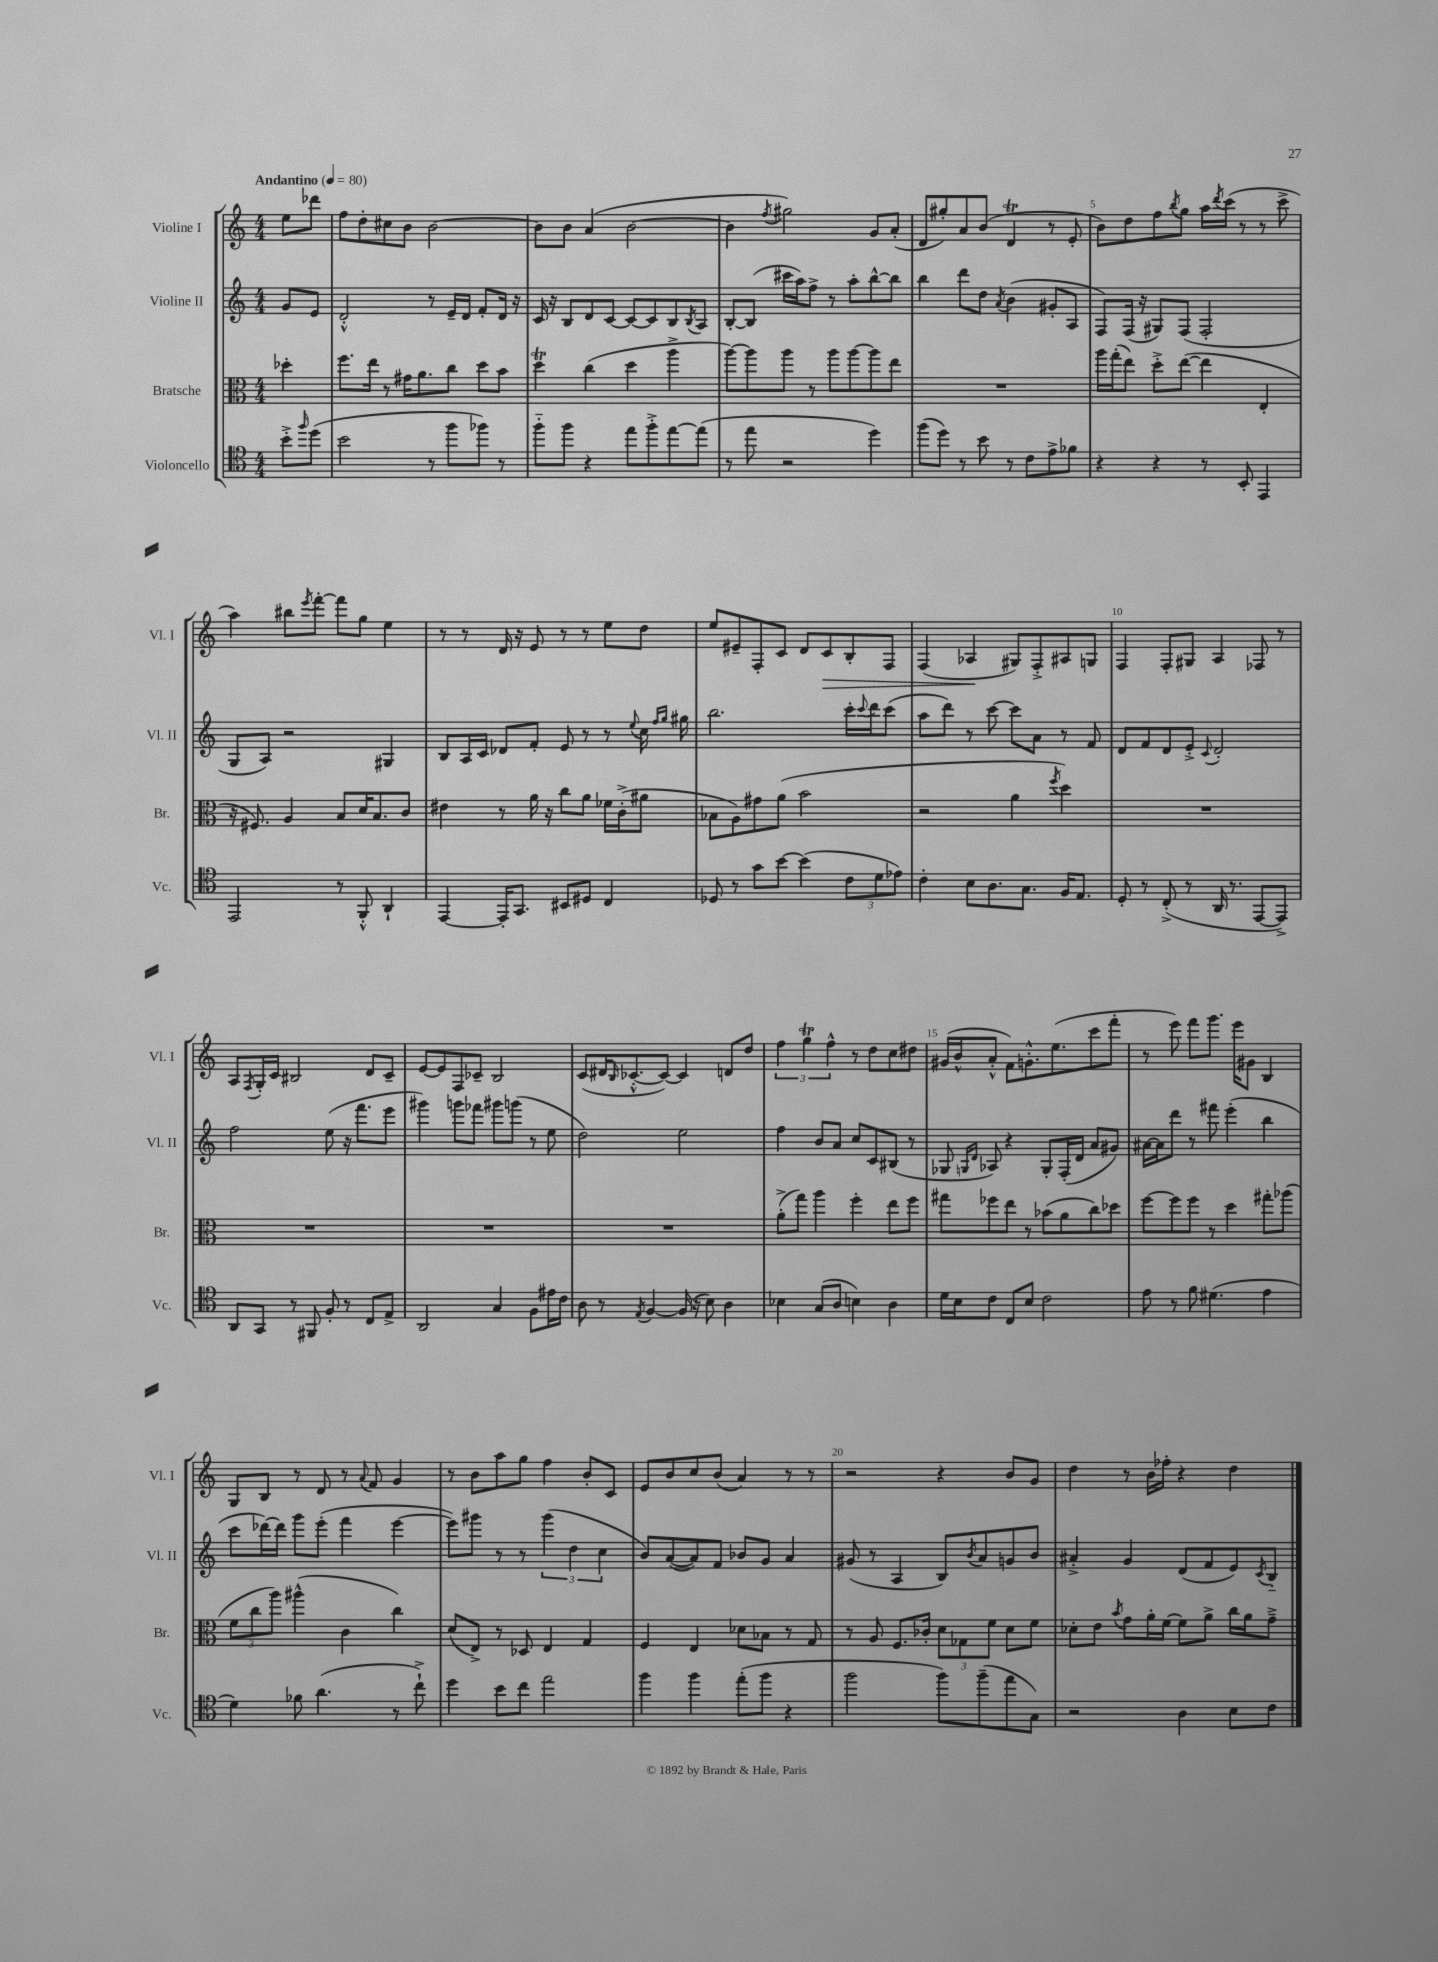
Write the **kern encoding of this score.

**kern	**kern	**kern	**kern	**dynam
*part4	*part3	*part2	*part1	*part1
*staff4	*staff3	*staff2	*staff1	*staff1
*I"Violoncello	*I"Bratsche	*I"Violine II	*I"Violine I	*
*I'Vc.	*I'Br.	*I'Vl. II	*I'Vl. I	*
*clefC4	*clefC3	*clefG2	*clefG2	*
*k[]	*k[]	*k[]	*k[]	*
*M4/4	*M4/4	*M4/4	*M4/4	*
*MM80	*MM80	*MM80	*MM80	*
=	=	=	=	=
!	!	!	!LO:TX:a:B:t=Andantino	!
8b'^\L	4dd-X'\	8g/L	8ee\L	.
16qqff/	.	.	.	.
(8dd\J	.	8e/J	8ddd-X\J	.
=1	=1	=1	=1	=1
2b\	8.ff\L	2d'^^/	8ff\L	.
.	.	.	8dd'\	.
.	16ee\Jk	.	.	.
.	8r	.	8cc#X\	.
.	16g#X\KL	.	8b\J	.
.	8.a\	.	.	.
8r	.	8r	[2b\	.
8ff\L	8cc\J	16e~/LL	.	.
.	.	16d/JJ	.	.
8ff-X\J)	8dd\L	8f'/L	.	.
8r	8b\J	16d/Jk	.	.
.	.	16r	.	.
=2	=2	=2	=2	=2
8ff\L	4ddT\	16c/	8b\L]	.
.	.	16r	.	.
8ff\J	.	8B/L	8b\J	.
4r	(4cc\	8d/	(4a/	.
.	.	[8c/J	.	.
8ee\L	4dd\	8c/L_	[2b\	.
8ff'^\	.	8c/]	.	.
[8ee\	4aa^\	8B/	.	.
.	.	8qB/	.	.
(8ee\J]	.	8A/J	.	.
=3	=3	=3	=3	=3
8r	[8aa\L)	[8B'/L	4b\]	.
8ee\	8aa\]	(8B/J]	.	.
.	.	.	8qff/	.
2r	8aa\J	16ccc#X\LL	2gg#X\)	.
.	.	16aa\J)	.	.
.	8r	8ff^\J	.	.
.	8aa\L	8r	.	.
.	[8aa\	8aa'\L	.	.
4dd\)	8aa\]	[8bb^^\	8g/L	.
.	8ee\J	8bb\J]	(8a'/J	.
=4	=4	=4	=4	=4
(8ff\L	1r	4bb\	8d/L	.
8dd\J)	.	.	8gg#X'/)	.
8r	.	8ddd\L	8a/	.
8b\	.	8dd\J	(8b/J	.
.	.	8qa/	.	.
8r	.	(4b\	4dT/	.
8c\L	.	.	.	.
8e^\	.	8g#X'/L	8r	.
8f-X\J	.	8A/J	8e'/	.
=5	=5	=5	=5	=5
4r	16aa\LL	8F/L)	8b\L)	.
.	(16gg'\J	.	.	.
.	8ee\J)	(16F/Jk	8dd\	.
.	.	16r	.	.
4r	8dd'^\L	8G#X/L)	8ff\	.
.	.	.	8qbb/	.
.	([8ee\J	(8F/J	8gg\J	.
8r	4ee\]	2F'/	16aa\LL	.
.	.	.	8qddd/	.
.	.	.	(16ccc\JJ	.
8BB'/	.	.	8r	.
4EE/	4E'/	.	8r	.
.	.	.	8ccc^\	.
!!LO:LB:g=z
=6	=6	=6	=6	=6
2EE/	16r	8G/L	4aa\)	.
.	8.F#X/)	.	.	.
.	.	8A/J)	.	.
.	4A/	2r	8bb#X\L	.
.	.	.	8qeee/	.
.	.	.	[8fff'\J	.
8r	8B/L	.	8fff\L]	.
8FF'^^/	16d/K	.	8gg\J	.
.	8.B/	.	.	.
4AA`/	.	4G#X/	4ee\	.
.	8c/J	.	.	.
=7	=7	=7	=7	=7
[4EE/	4e#X\	8B/L	8r	.
.	.	16A/L	8r	.
.	.	16c/JJ	.	.
16EE'/KL]	8r	8d-X/L	16d/	.
8.GG/J	.	.	16r	.
.	16a\	8f'/J	8e/	.
.	16r	.	.	.
8BB#X/L	8cc\L	8e/	8r	.
8D#X/J	8a\J	8r	8r	.
4C/	16f-X\LL	8r	8ee\L	.
.	(16c'^\J	.	.	.
.	.	8qqee/	.	.
.	8a#X\J	16cc\	8dd\J	.
.	.	16qqff/LL	.	.
.	.	16qqgg/JJ	.	.
.	.	16gg#X\	.	.
=8	=8	=8	=8	=8
8D-X/	8B-X\L	2.bb\	8ee/L	.
8r	8A\)	.	8e#X~/	.
8g\L	8g#X\	.	8F'/	.
[8b\J	(8a\J	.	8c/J	.
(4b\]	2b\	.	8d/L	.
!	!	!	!	!LO:HP:b
.	.	.	8c/	>
12c\L	.	16ccc'\LL	8B'/	.
.	.	8qqccc/	.	.
.	.	16ddd\J	.	.
12d\	.	.	.	.
.	.	(8ccc\J	8F/J	.
12e-X\J)	.	.	.	.
=9	=9	=9	=9	=9
4c'\	2r	8aa\L	(4F/	.
.	.	8ddd\J)	.	.
8B\L	.	8r	4A-X/	.
8.A\	.	[8ccc\	.	.
.	4a\	8ccc\L]	8G#X/L)	]
8.G\J	.	.	.	.
.	.	8a\J	8F'^/	.
.	8qff/	.	.	.
16F/KL	4dd\)	8r	8A#X/	.
8.E/J	.	.	.	.
.	.	8f/	8Gn/J	.
=10	=10	=10	=10	=10
8D'/	1r	8d/L	4F/	.
8r	.	8f/	.	.
(8C'^/	.	8d/	8F'/L	.
8r	.	8e'^/J	8G#X/J	.
.	.	8qqc/	.	.
16AA/	.	2d'/	4A/	.
8.r	.	.	.	.
[8EE/L	.	.	8F-X/	.
8EE^/J])	.	.	8r	.
!!LO:LB:g=z
=11	=11	=11	=11	=11
8AA/L	1r	2ff\	8A/L	.
.	.	.	8qF/	.
8GG/J	.	.	16G'/L	.
.	.	.	16c/JJ	.
8r	.	.	2B#X/	.
8FF#X/	.	.	.	.
8F'/	.	(8ee\	.	.
8r	.	16r	.	.
.	.	8.fff\L	.	.
8C/L	.	.	8d/L	.
8E^/J	.	8eee\J	8c~/J	.
=12	=12	=12	=12	=12
2AA/	1r	4ggg#X\)	[8e/L	.
.	.	.	8e/]	.
.	.	8gggn\L	8F/	.
.	.	8fff-X\J	8c-X~/J	.
4G/	.	8ggg#X\L	2B/	.
.	.	(8gggn\J	.	.
8F\L	.	8r	.	.
16e#X\L	.	8ee\	.	.
16c\JJ	.	.	.	.
=13	=13	=13	=13	=13
8A\	1r	2dd\)	(8c/L	.
8r	.	.	16d#X/K	.
.	.	.	16qqB/	.
.	.	.	[8.c-X'^^/	.
8qE/	.	.	.	.
[4F/	.	.	.	.
.	.	.	8c-/J_)	.
(16F/]	.	2ee\	4c-/]	.
16r	.	.	.	.
8B\)	.	.	.	.
4A\	.	.	8dn/L	.
.	.	.	8dd/J	.
=14	=14	=14	=14	=14
4B-X\	(8a'^\L	4ff\	6ff\	.
.	8gg\J)	.	.	.
.	.	.	6ggT\	.
(8G/L	4aa\	8b/L	.	.
.	.	.	6ff^^\	.
8A/J	.	8a/J	.	.
4Bn\)	4ff'\	8cc/L	8r	.
.	.	8c/	8dd\L	.
4A\	8ee\L	(8B#X/J	8cc\	.
.	8ff\J	8r	8dd#X\J	.
=15	=15	=15	=15	=15
16d\LL	8gg#X\L	8G-X/	(16g#X/LL	.
16B\J	.	.	16b^^/J	.
.	.	16qqGn/LL	.	.
.	.	16qqd/JJ	.	.
8c\J	8ff-X\	8A-X/)	8a'^^/J	.
8C/L	8ee\J	4r	8f\L)	.
8B/J	8r	.	8.gn'^^\	.
2c\	(8b-X\L	8G'/L	.	.
.	.	.	(8.ee\	.
.	8a\	(16F'/L	.	.
.	.	16d/JJ	.	.
.	8cc\)	8a/L	8ccc\	.
.	8dd-X\J	8g#X/J)	8fff'\J	.
=16	=16	=16	=16	=16
8e\	[8ff\L	[16a#X\LL	8r	.
.	.	16a#\J]	.	.
8r	8ff\]	8ddd\J	8eee\)	.
8f\	8ff\J	8r	8fff\L	.
(4.d#X\	8r	8fff#X\	8.ggg\J	.
.	4dd\	(4eee'\	.	.
.	.	.	16eee\KL	.
.	.	.	8g#X\J	.
4e\	8gg#X'\L	4bb\	4B/	.
.	(8aa-X\J	.	.	.
!!LO:LB:g=z
=17	=17	=17	=17	=17
4d\)	12f\L	8ccc\L	8G/L	.
.	12cc\	.	.	.
.	.	[16ddd-X\L)	8B/J	.
.	12aa\J)	.	.	.
.	.	16ddd-\JJ]	.	.
8f-X\	(4aa#X^^\	8ggg\L	8r	.
(4.a\	.	(8eee'\J	8d/	.
.	4c\	4fff\	8r	.
.	.	.	8qqa/	.
.	.	.	8f/	.
8r	4cc\)	[4eee\	4g/	.
8cc`^\)	.	.	.	.
=18	=18	=18	=18	=18
4dd\	(8d/L	8eee\L])	8r	.
.	8E^/J)	8ggg#X\J	8b\L	.
8b\L	8r	8r	8aa\	.
8cc\J	8D-X/	8r	8gg\J	.
2ee\	4E/	(6ggg#\	4ff\	.
.	.	6dd\	.	.
.	4G/	.	8b'/L	.
.	.	6cc\	.	.
.	.	.	8c/J	.
=19	=19	=19	=19	=19
4ff\	4F/	8b/L)	8e/L	.
.	.	([8a/	8b/	.
4ff\	4E/	8a/])	8cc/	.
.	.	8f/J	(8b/J	.
(8ee'\L	8d-X\L	8b-X/L	4a/)	.
8ff\J	8B-X\J	8g/J	.	.
4r	8r	4a/	8r	.
.	8G/	.	8r	.
=20	=20	=20	=20	=20
2ff\	8r	(8g#X/	2r	.
.	8A/	8r	.	.
.	8.F/L	4A/	.	.
.	16c-X'/Jk	.	.	.
8ff\L)	12d\L	8B/L)	4r	.
.	12G-X\	.	.	.
.	.	8qb/	.	.
(8ff~\	.	8a/	.	.
.	12f\J	.	.	.
8ee\	8d\L	8gn/	8b/L	.
8G\J)	8f\J	8b/J	8g/J	.
=21	=21	=21	=21	=21
2r	8d-X'\L	4a#X'^/	4dd\	.
.	8e\J	.	.	.
.	8qb/	.	.	.
.	8g\L	4g/	8r	.
.	16a'\L	.	16b\LL	.
.	[16f\JJ	.	16ff-X'\JJ	.
4A\	8f\L]	(8d/L	4r	.
.	8a^\J	8f/	.	.
8B\L	16cc\LL	8e/)	4dd\	.
.	16a\J	.	.	.
.	.	8qc/	.	.
8c\J	8g~^\J	8B/J	.	.
==	==	==	==	==
*-	*-	*-	*-	*-
